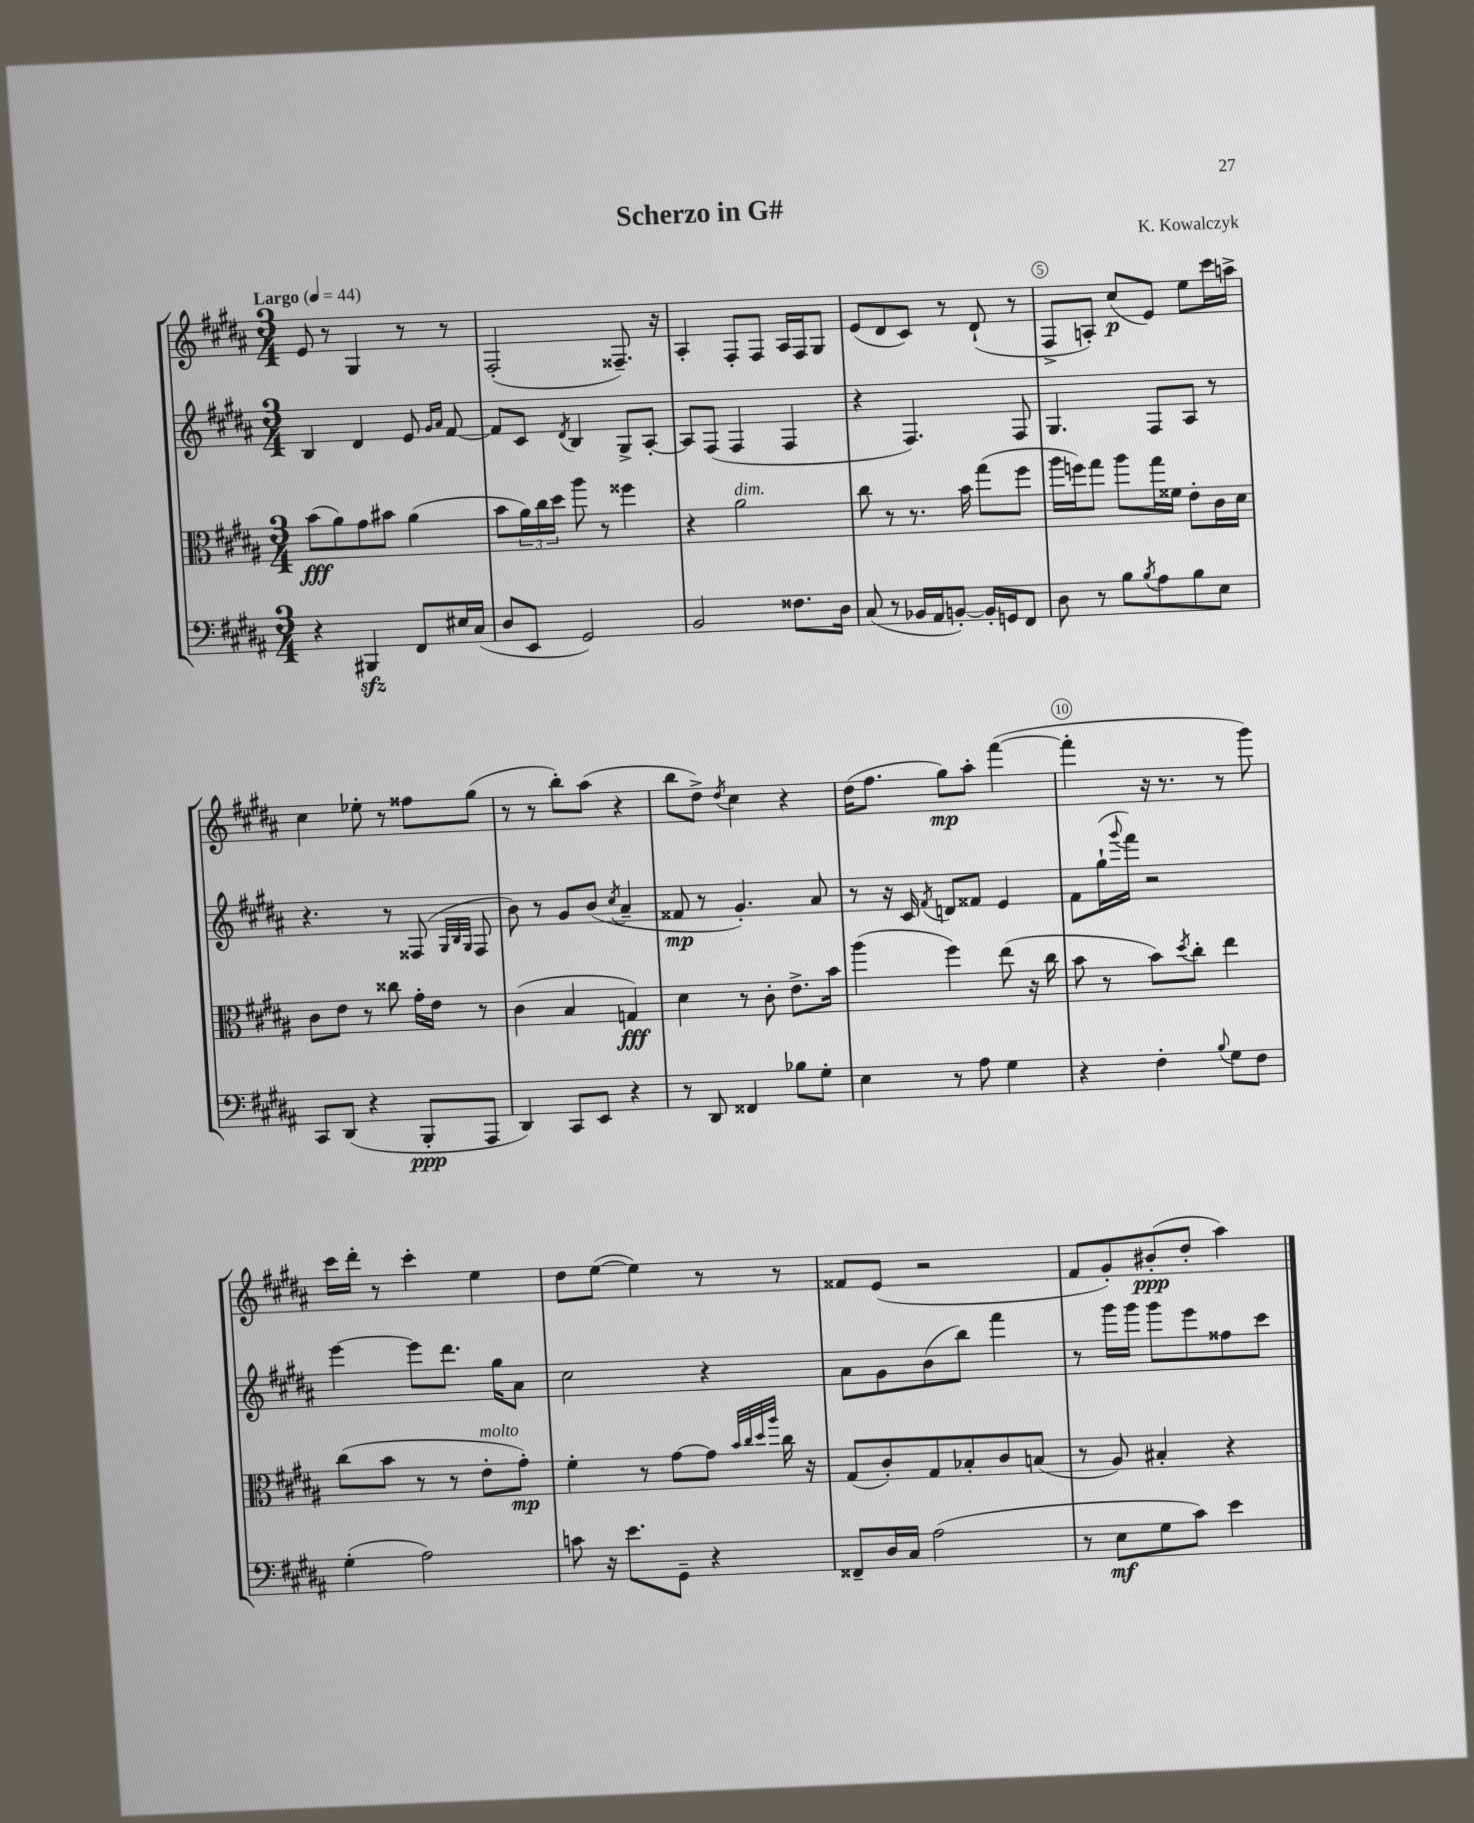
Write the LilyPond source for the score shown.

\header { title = "Scherzo in G#" composer = "K. Kowalczyk" }
<<
\new StaffGroup <<
\new Staff = "s0" {
    \clef treble \key b \major \numericTimeSignature \time 3/4 \tempo "Largo" 4 = 44
    e'8 r8 gis4 r8 r8 |
    fis2-.( fisis8.--) r16 |
    ais4-. fis8-. fis8 ais16 fis16 gis8 |
    e'8( dis'8 cis'8) r8 dis'8-!( r8 |
    fis8-> a8-.) cis''8\p( e'8) e''8 cis'''16 a''16-> |
    cis''4 ees''8-. r8 fisis''8 gis''8( |
    r8 r8 b''8-.) ais''8( r4 |
    b''8 dis''8->) \acciaccatura { dis''8 } cis''4 r4 |
    dis''16( fis''8. gis''8\mp) ais''8-. fis'''4~( |
    fis'''4-. r16 r8. r8 gis'''8) |
    cis'''16 dis'''16-. r8 cis'''4-. e''4 |
    dis''8 e''8~( e''4) r8 r8 |
    fisis'8 e'8( r2 |
    fis'8 gis'8-.) bis'8-.\ppp( dis''8-. ais''4) \bar "|." |
}
\new Staff = "s1" {
    \clef treble \key b \major \numericTimeSignature \time 3/4
    b4 dis'4 e'8 \grace { gis'16 ais'16 } fis'8~ |
    fis'8 cis'8 \acciaccatura { dis'8 } b4 gis8-> ais8~-. |
    ais8 fis8( fis4 fis4 |
    r4 fis4.) fis8 |
    gis4. fis8 ais8 r8 |
    r4. r8 fisis8( \grace { gis32 b32 gis32 } fisis8 |
    b'8) r8 gis'8 b'8( \acciaccatura { cis''8 } ais'4-- |
    fisis'8\mp r8 gis'4.-.) ais'8 |
    r8 r16 cis'16 \acciaccatura { fis'8 } d'8 fisis'8 e'4 |
    fis'8 gis''16-!( \appoggiatura { gis'''8 } fis'''16) r2 |
    e'''4~ e'''8 dis'''8. gis''16 ais'8 |
    cis''2 r4 |
    ais'8 gis'8 b'8( b''8) fis'''4 |
    r8 gis'''16 gis'''16 gis'''8 e'''8 fisis''8 cis'''8 \bar "|." |
}
\new Staff = "s2" {
    \clef alto \key b \major \numericTimeSignature \time 3/4
    b'8\fff( ais'8) gis'8 bis'8 ais'4( |
    b'8 \tuplet 3/2 { ais'16) cis''16 dis''16 } ais''8 r8 fisis''4 |
    r4 ais'2^\markup { \italic "dim." } |
    cis''8 r8 r8. b'16 gis''8( fis''8 |
    ais''16 f''16) gis''8 ais''8 gis''16 fisis'16 e'8-. cis'16 dis'16 |
    cis'8 e'8 r8 cisis''8 gis'16-. e'16 r8 |
    cis'4( b4 g4\fff) |
    dis'4 r8 cis'8-. e'8.-> b'16 |
    ais''4( fis''4) e''8( r16 cis''16 |
    b'8 r8 b'8) \acciaccatura { dis''8 } cis''8-. e''4 |
    cis''8( b'8 r8 r8 e'8-.^\markup { \italic "molto" } gis'8-.\mp) |
    fis'4-. r8 gis'8~ gis'8 \grace { b'32 cis''32 dis''32 ais''32 } cis''16 r16 |
    gis8( cis'8-.) gis8 bes8-. cis'8 b8( |
    r8 ais8) bis4-. r4 \bar "|." |
}
\new Staff = "s3" {
    \clef bass \key b \major \numericTimeSignature \time 3/4
    r4 bis,,4\sfz fis,8 eis16 cis16( |
    dis8 e,8 gis,2) |
    b,2 fisis8. dis16 |
    cis8( r8 bes,16 ais,16 b,8~-.) b,16-. g,16 fis,8 |
    dis8 r8 b8 \acciaccatura { b8 } ais8 b8 e8 |
    cis,8 dis,8( r4 b,,8-.\ppp ais,,8 |
    dis,4) cis,8 e,8 r4 |
    r8 dis,8 fisis,4 bes8 gis8-. |
    e4 r8 ais8 gis4 |
    r4 fis4-. \appoggiatura { b8 } gis8 fis8 |
    gis4-.( ais2) |
    c'8 r16 e'8. gis,8-- r4 |
    fisis,8-- dis16 cis16 ais2( |
    r8 e8\mf gis8 cis'8) e'4 \bar "|." |
}
>>
>>
\layout { \context { \Score \override BarNumber.break-visibility = ##(#f #t #t) barNumberVisibility = #(every-nth-bar-number-visible 5) \override BarNumber.stencil = #(make-stencil-circler 0.1 0.3 ly:text-interface::print) } }
